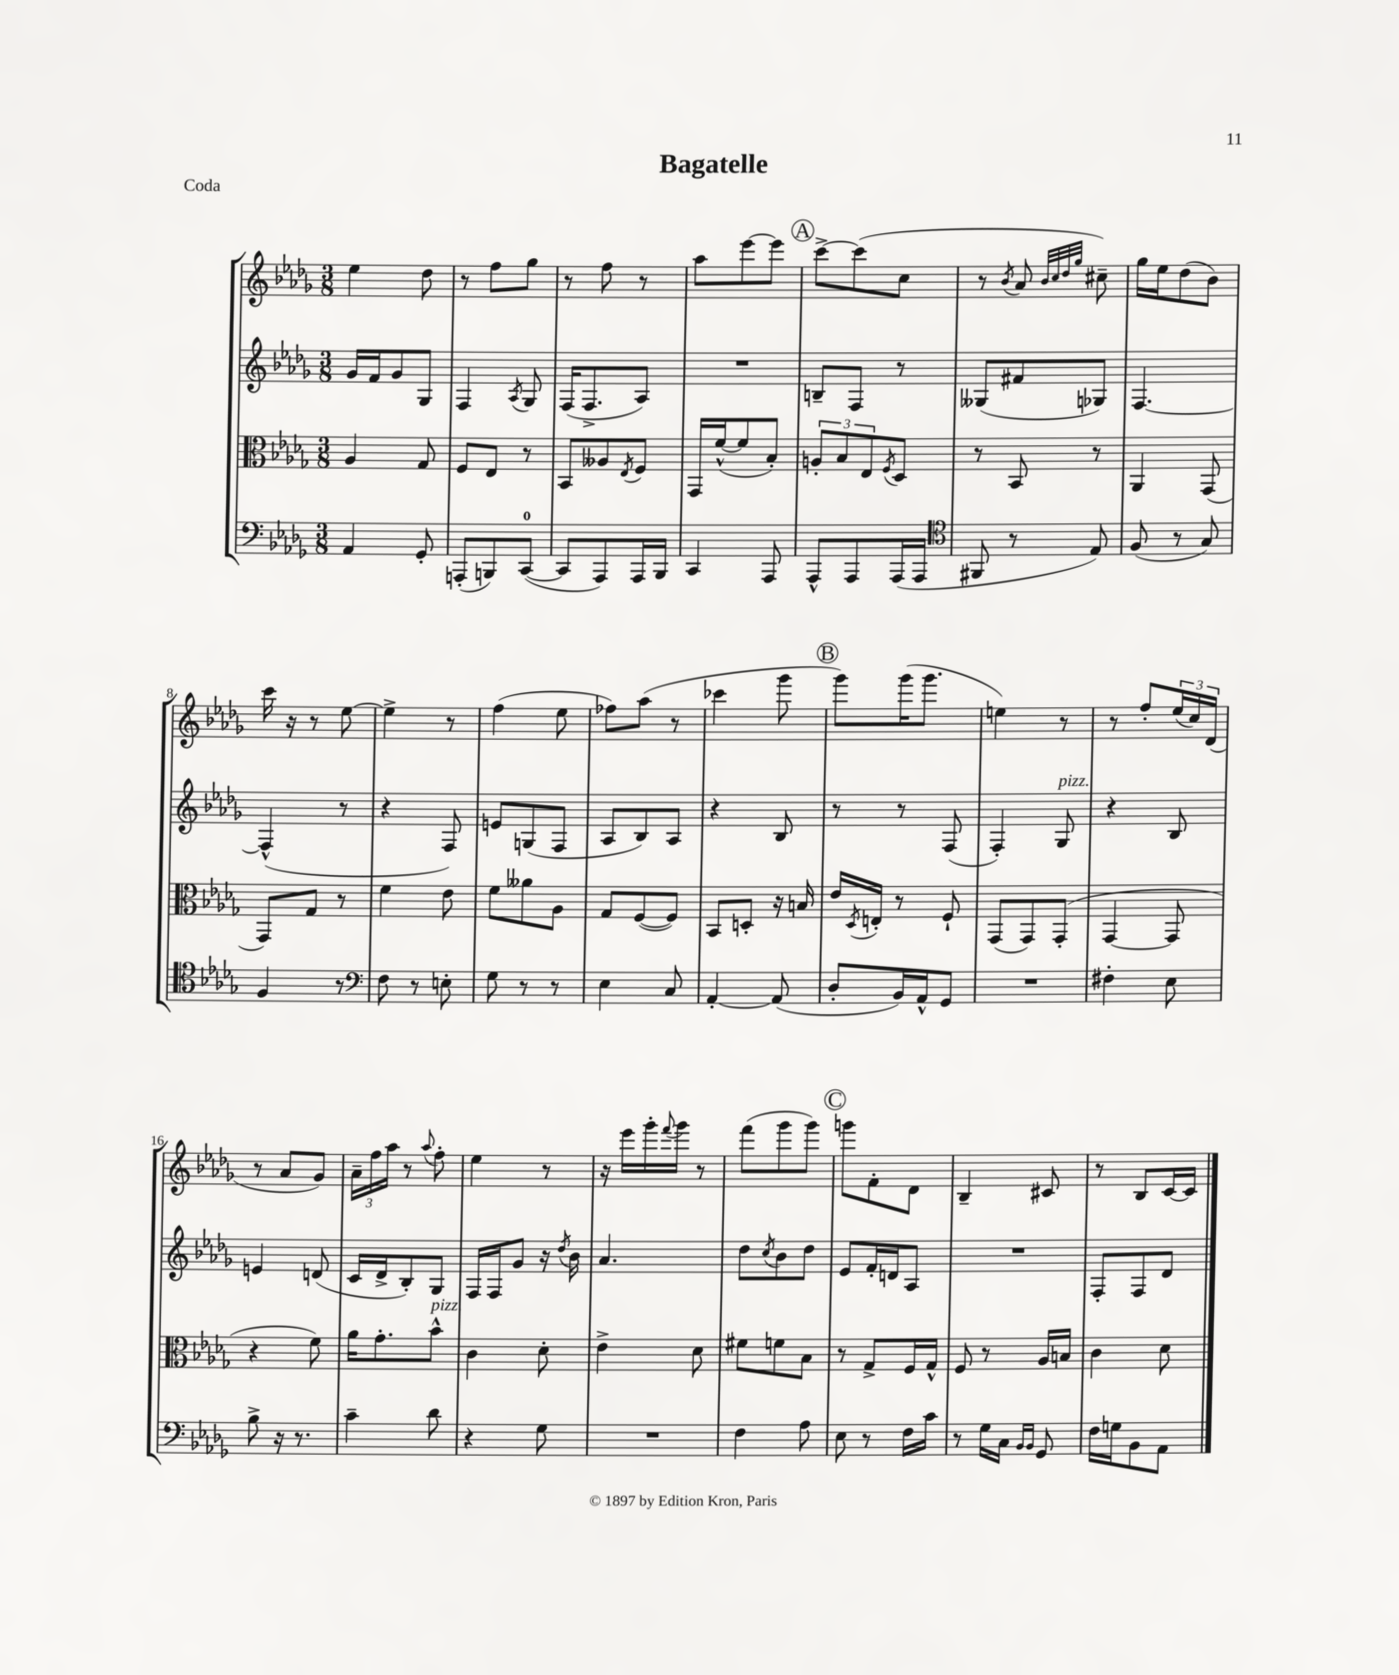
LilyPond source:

\header { title = "Bagatelle" piece = "Coda" }
<<
\new StaffGroup <<
\new Staff = "s0" {
    \clef treble \key des \major \numericTimeSignature \time 3/8
    ees''4 des''8 |
    r8 f''8 ges''8 |
    r8 f''8 r8 |
    aes''8 ees'''8~ ees'''8 |
    \mark \markup { \circle "A" } c'''8~-> c'''8( c''8 |
    r8 \acciaccatura { bes'8 } aes'8 \grace { bes'32 c''32 des''32 ges''32 } cis''8--) |
    ges''16 ees''16 des''8( bes'8) |
    c'''16 r16 r8 ees''8~ |
    ees''4-> r8 |
    f''4( ees''8 |
    fes''8) aes''8( r8 |
    ces'''4 ges'''8 |
    \mark \markup { \circle "B" } ges'''8) ges'''16( ges'''8. |
    e''4) r8 |
    r8 f''8-. \tuplet 3/2 { ees''16( c''16) des'16( } |
    r8 aes'8 ges'8) |
    \tuplet 3/2 { aes'16-- f''16 aes''16 } r8 \appoggiatura { aes''8 } f''8-. |
    ees''4 r8 |
    r16 ees'''16 ges'''16-. \appoggiatura { f'''8 } ges'''16 r8 |
    f'''8( ges'''8 ges'''8) |
    \mark \markup { \circle "C" } g'''8 f'8-. des'8 |
    bes4-- cis'8 |
    r8 bes8 c'16~ c'16 \bar "|." |
}
\new Staff = "s1" {
    \clef treble \key des \major \numericTimeSignature \time 3/8
    ges'16 f'16 ges'8 ges8 |
    f4 \acciaccatura { aes8 } ges8 |
    f16( f8.-> aes8) |
    R4. |
    \mark \markup { \circle "A" } b8-- f8 r8 |
    geses8( fis'8 ges8) |
    f4.~ |
    f4-^( r8 |
    r4 f8) |
    e'8 g8( f8 |
    aes8 bes8) aes8 |
    r4 bes8 |
    \mark \markup { \circle "B" } r8 r8 f8( |
    f4-.) ges8^\markup { \italic "pizz." } |
    r4 bes8 |
    e'4 d'8( |
    c'16 des'16-> bes8-.) ges8 |
    f16 f16 ges'8 r16 \acciaccatura { des''8 } bes'16 |
    aes'4. |
    des''8 \acciaccatura { c''8 } bes'8 des''8 |
    \mark \markup { \circle "C" } ees'8 f'16-. d'16 aes8 |
    R4. |
    f8-. f8 des'8 \bar "|." |
}
\new Staff = "s2" {
    \clef alto \key des \major \numericTimeSignature \time 3/8
    aes4 ges8 |
    f8 ees8 r8 |
    bes,8 aeses8 \acciaccatura { ees8 } f8 |
    ges,16 f'16~-^( f'8 bes8-.) |
    \mark \markup { \circle "A" } \tuplet 3/2 { a8-. bes8 ees8 } \acciaccatura { f8 } des8 |
    r8 bes,8 r8 |
    aes,4 ges,8( |
    ges,8) ges8 r8 |
    f'4 ees'8 |
    f'8 aeses'8 aes8 |
    ges8 f8~( f8) |
    bes,8 d8-. r16 b16 |
    \mark \markup { \circle "B" } ees'16 \acciaccatura { des8 } e16-. r8 f8-! |
    ges,8( ges,8) ges,8-.( |
    ges,4~ ges,8 |
    r4 f'8) |
    aes'16 ges'8.-. bes'8-^^\markup { \italic "pizz." } |
    c'4 des'8-. |
    ees'4-> des'8 |
    fis'8 f'8 bes8 |
    \mark \markup { \circle "C" } r8 ges8-> f16 ges16-^ |
    f8 r8 aes16 b16 |
    c'4 des'8 \bar "|." |
}
\new Staff = "s3" {
    \clef bass \key des \major \numericTimeSignature \time 3/8
    aes,4 ges,8-. |
    a,,8-.( b,,8) c,8-0~( |
    c,8 aes,,8) aes,,16 bes,,16 |
    c,4 aes,,8 |
    \mark \markup { \circle "A" } aes,,8-^ aes,,8 aes,,16( aes,,16 |
    \clef tenor fis,8 r8 ees8) |
    f8( r8 ges8) |
    f4 r8 |
    \clef bass f8 r8 e8-. |
    ges8 r8 r8 |
    ees4 c8 |
    aes,4~-. aes,8( |
    \mark \markup { \circle "B" } des8-. bes,16) aes,16-^ ges,8 |
    R4. |
    fis4-. ees8 |
    bes8-> r16 r8. |
    c'4-- des'8 |
    r4 ges8 |
    R4. |
    f4 aes8 |
    \mark \markup { \circle "C" } ees8 r8 f16 c'16 |
    r8 ges16 c16 \grace { bes,16 bes,16 } ges,8 |
    f16 g16 bes,8 aes,8 \bar "|." |
}
>>
>>
